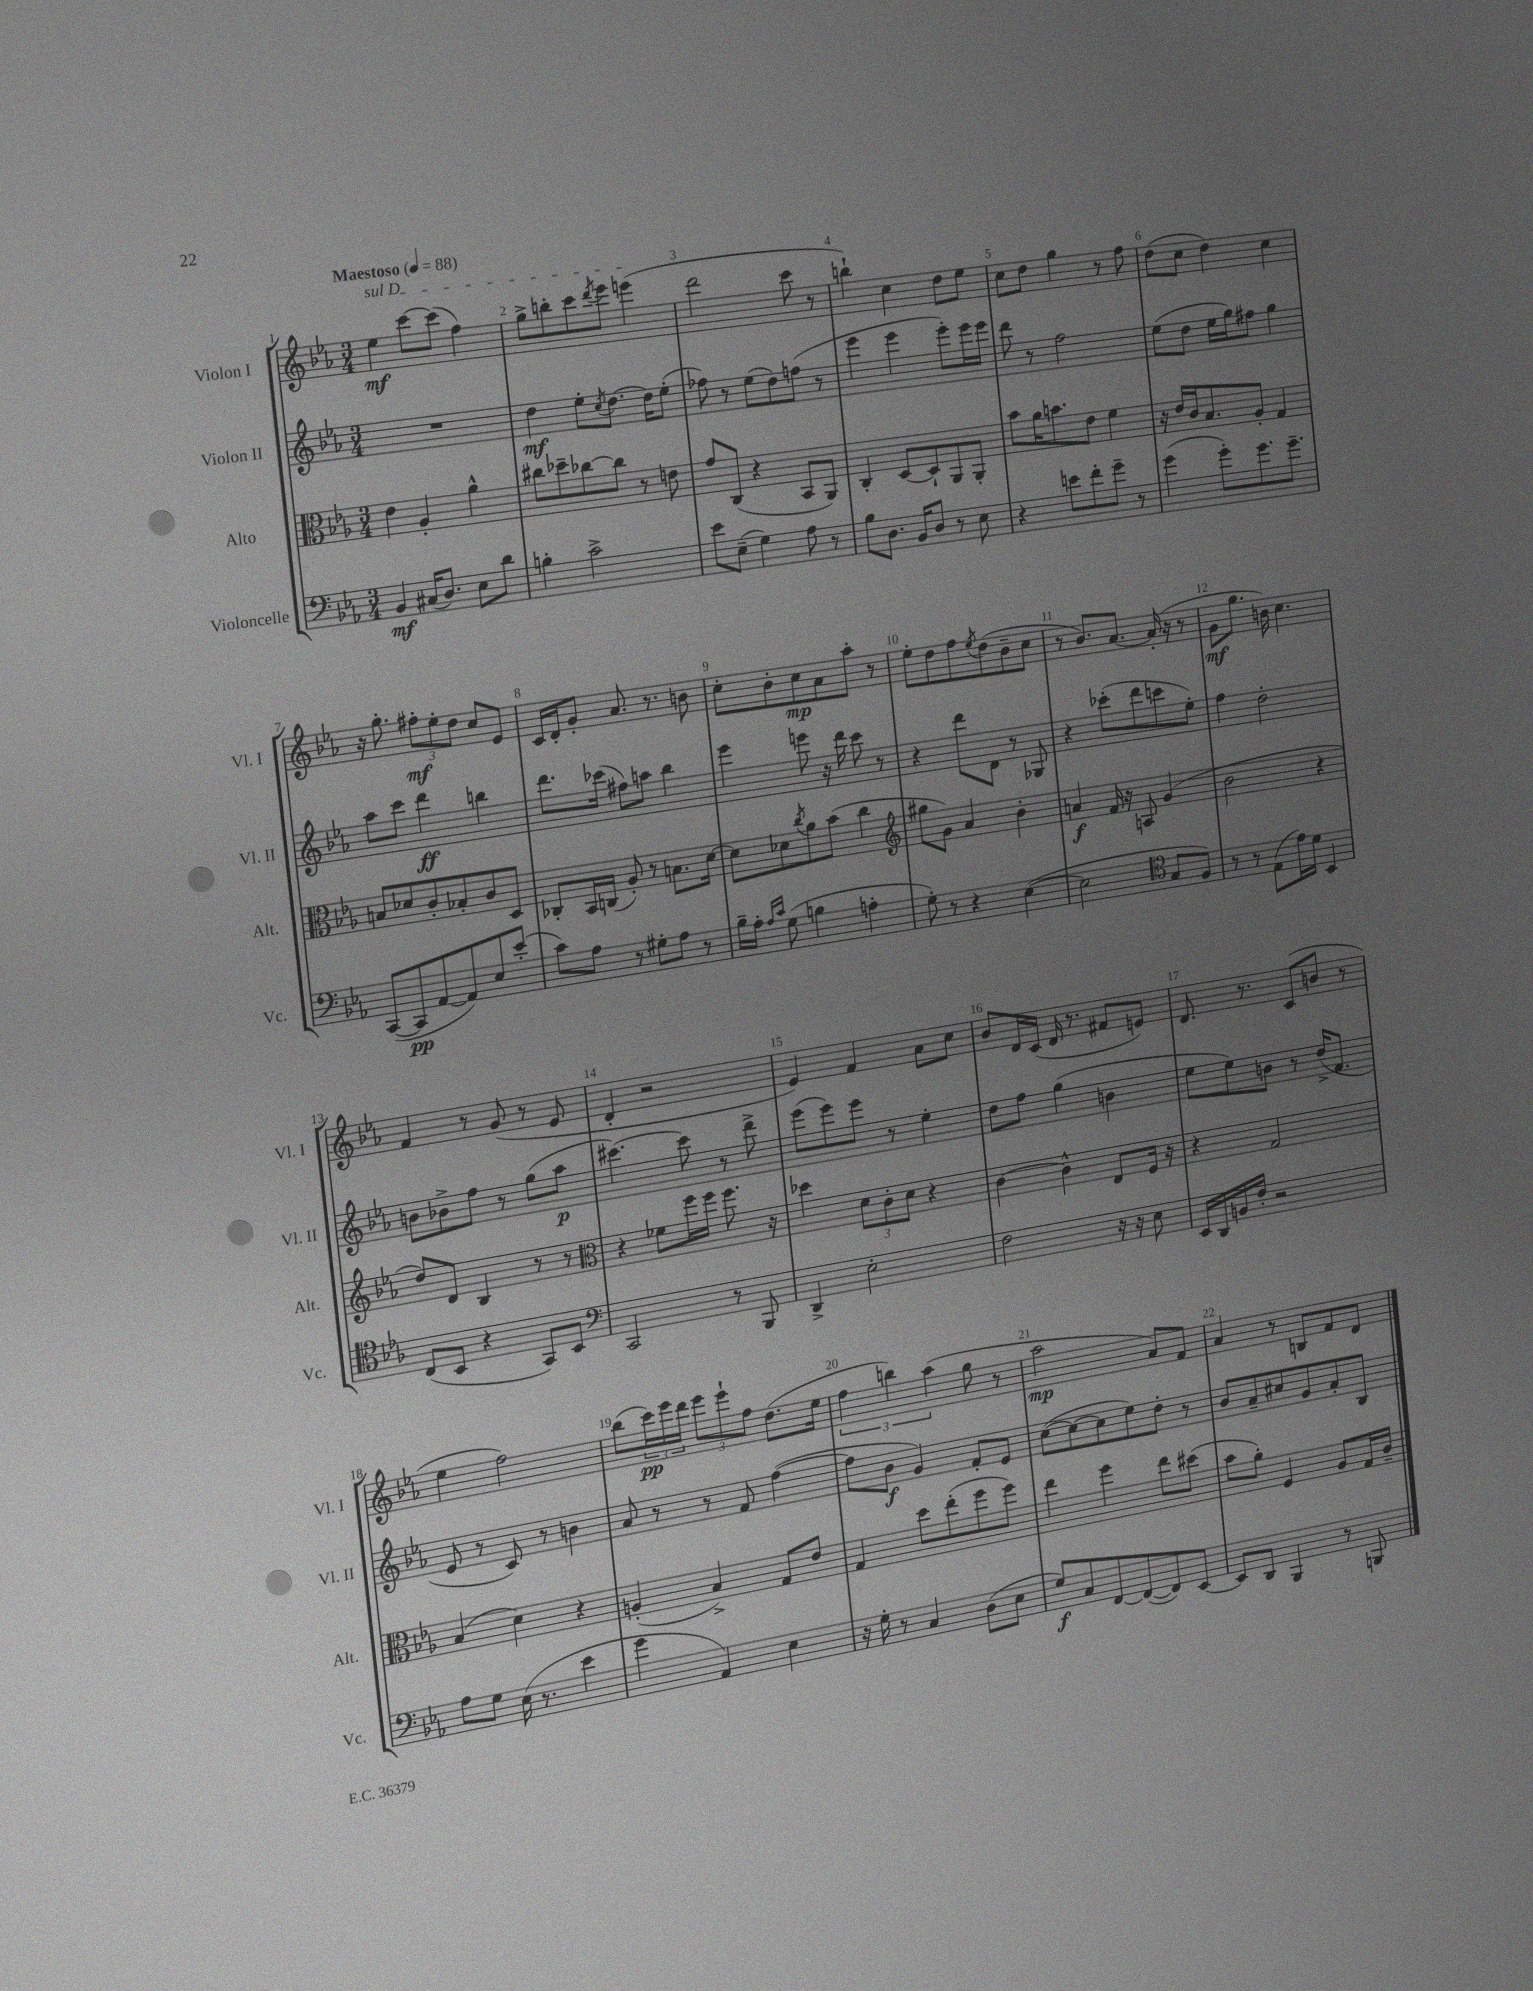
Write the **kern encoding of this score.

**kern	**kern	**kern	**kern
*staff4	*staff3	*staff2	*staff1
*clefF4	*clefC3	*clefG2	*clefG2
*k[b-e-a-]	*k[b-e-a-]	*k[b-e-a-]	*k[b-e-a-]
*M3/4	*M3/4	*M3/4	*M3/4
*MM88	*MM88	*MM88	*MM88
4BB-/	4e-\	2.r	4ee-\
(16C#/LK	4A-'/	.	[8ccc\L
8.D/J)	.	.	.
.	.	.	(8ccc\]J
8E-\L	4a-^^\	.	4ff\)
8d\J	.	.	.
=	=	=	=
4B'\	8cc#\L	4dd\	8gg^\L
.	8dd-~\	.	8bb'\
2c^\	[8cc-\	8ee-'\L	8ccc\
.	.	8qcc/	8qddd/
.	8cc-\]J	[8.dd\J	8eee-\J
.	8r	.	(4eee\
.	.	16dd\]LK	.
.	8e\	(8ee-'\J	.
=	=	=	=
8e-\L	8g/L	8ff-\)	2ddd\
(8E-~\J	(8C/J	8r	.
4G\)	4r	(8ee-\L	.
.	.	8dd\)	.
8A-\	8BB-/L	(8ff\J	8ccc\
8r	8AA-/J)	8r	8r
=	=	=	=
8B-\L	4C'/	4eee-\	4bb`\)
8.D\J	.	.	.
.	[8D/L	4eee-\	4cc\
16BB-/LK	.	.	.
8D/J	8D`/]	.	.
8r	8AA-/	8eee-'\L)	8dd\L
8E-\	8AA-'/J	16eee-\L	8ee-\J
.	.	16eee-\JJ	.
=	=	=	=
4r	8b-\L	8ddd\	8cc\L
.	16a-\K	8r	8dd\J
.	8.b\	.	.
8e\L	.	2ff\	4gg\
8f'\	8e-\J	.	.
8g~\J	4f\	.	8r
8r	.	.	8ff\
=	=	=	=
(4g\	16r	(8ee-\L	(8dd\L
.	16e-/LL	.	.
.	16c/J	8dd\J	8cc\J
.	8.B-/	.	.
8g'\L)	.	16ee-\LL	4dd\)
.	.	16gg\J)	.
8.g\	8A-'/J	8ff#\J	.
.	4G/	4gg\	4cc\
8.g~\J	.	.	.
=	=	=	=
([8CC/L	8B/L	8aa-\L	16r
.	.	.	8.gg'\
8CC/]	8d-/	8ccc\J	.
[8AA-/	8c'/	4ddd\	12ff#'\L
.	.	.	12ee-'\
8AA-/])	8B-'/	.	.
.	.	.	12dd\J
8E-/	8c/	4bb\	8cc/L
(8e-'/J	8D/J	.	8e-/J
=	=	=	=
8c\L)	8C-'/L	8.ddd\L	16c/LL
.	.	.	16d'/J
8A-\J	16BB-/L	.	8g'/J
.	(16C/JJ	(16ccc-\Jk	.
8r	8A-'/)	8ff#\L)	8.a-/
8G#'\L	8r	8aa\J	.
.	.	.	8.r
8A-\J	8.B\L	4bb-\	.
8r	.	.	8b\
.	[16d\Jk	.	.
=	=	=	=
16B-~\LL	8d\]L	4eee-\	8cc'\L
16A-'\JJ	.	.	.
16qqA-/LL	.	.	.
16qqc/JJ	.	.	.
(8G\	8d-\	.	8b-'\
.	8qcc/	.	.
4B\	8a-\	8eee\	8cc\
.	(8b-\J	16r	8a-\
.	.	16ddd\	.
4A'\	4cc\	8ccc\	8aa-'\J
.	.	8r	8r
=	=	=	=
*	*clefG2	*	*
8G'\)	8gg#\L	4r	8ee-'\L
8r	8g\J)	.	8dd\
4r	4a-/	8ddd\L	8ff\
.	.	.	8qee-/
.	.	8d\J	(8dd\
([4E-\	4b-'\	8r	8b-~\
.	.	8G-/	8cc\J
=	=	=	=
2E-\]	4a/	4r	8r
.	.	.	8.b-/L)
.	16f/	(8ccc-'\L	.
.	16r	.	[8.a-/J
.	8A/	8ddd\	.
*clefC4	*	*	*
8G/L	(4g/	8ccc\	(16a-'/]
.	.	.	16r
8F/J)	.	8ee-'\J)	8r
=	=	=	=
8r	2b-\	4ff\	8g\L
8r	.	.	8.gg\J
(8E-\L	.	2dd'\	.
.	.	.	16b\)
16e-\L)	.	.	4.cc\
16d\JJ	.	.	.
4BB-/	4r	.	.
=	=	=	=
(8C/L	8dd/L)	8b\L	4f/
8BB-/J	8d/J	8b-^\	.
4r	4B-/	8ff\J	8r
.	.	8r	(8g/
8GG/L)	8r	(8gg\L	8r
8BB-/J	8r	8aa-\J	8e-/
=	=	=	=
*clefF4	*clefC3	*	*
2CC/	4r	[4.ccc#\)	4d'/
.	8f-\L	.	2r
.	16ff\L	8ccc#\]	.
.	16ff\JJ	.	.
8r	8.ff\	8r	.
8BBB-/	.	8ddd^\	.
.	16r	.	.
=	=	=	=
4DD^/	4dd-\	(8eee-\L	4e-/)
.	.	8eee-\)	.
2E-'\	12d\L	8eee-\J	4f/
.	12c'\	.	.
.	.	8r	.
.	12d\J	.	.
.	4r	4ee-'\	8a-\L
.	.	.	8cc\J
=	=	=	=
2F\	[4c\	8dd\L	8b-/L
.	.	8ff\J	16d/L
.	.	.	(16c/JJ
.	4c^^\]	(4gg\	16d/
.	.	.	8.r
16r	8E-/L	4b\	8f#/L
16r	.	.	.
8E-\	16F/Jk	.	8e/J)
.	16r	.	.
=	=	=	=
16EE-/LL	4r	8ee-\L	8.d/
16DD/	.	.	.
16BB/	.	8ee-\)	.
16F'/JJ	.	.	8.r
2r	2G/	8b\J	.
.	.	8r	(8c/L
.	.	(16dd^/LK	8b/J
.	.	8.f/J	.
.	.	.	8r
=	=	=	=
8A-\L	(4B-/	8e-/	4ee-\
8G\J	.	8r	.
(16E-\	4d\)	8c/)	2ff\)
8.r	.	.	.
.	.	8r	.
4e-\	4r	4b\	.
=	=	=	=
4g\	(4A'/	8a-/	(8bb-\L
.	.	8r	24ccc\L)
.	.	.	24eee-\
.	.	.	24ddd\JJ
4AA-/)	4B-^/)	8r	12eee-\L
.	.	.	12eee-`\
.	.	8f/	.
.	.	.	12ff\J
4E-\	8G/L	([4ff\	(8.dd\L
.	8e-/J	.	.
.	.	.	16ee-\Jk
=	=	=	=
16r	4G/	8ff\]L	6ff\
16G'\	.	.	.
8r	.	8b-\J	.
.	.	.	6bb\)
4C/	8dd\L	4g/)	.
.	.	.	(6aa-\
.	(8ee-'\	.	.
(8D\L	8ff\	8f'/L	8gg\
8E-\J	8ff\J)	8e-/J	8r
=	=	=	=
8G/L)	4ee-\	([8cc\L	2aa-\
8C/	.	8cc\_	.
[8FF/	4ff\	8cc\]	.
(8FF/_	.	8ee-\)	.
8FF/])	8ee-\L	8dd'\J	8a-/L)
[8EE-/J	(8dd#\J	8r	8f/J
=	=	=	=
8EE-/]L	8b-\L	8b-/L	4a-/
8DD/J	8a-'\J)	8a-~/	.
4BBB-/	4F/	8cc#/	8r
.	.	8g/	8B/L
8r	8A-/L	8a-'/	8f/
8BBB/	16G/L	8B-/J	8d/J
.	16c~/JJ	.	.
==	==	==	==
*-	*-	*-	*-
